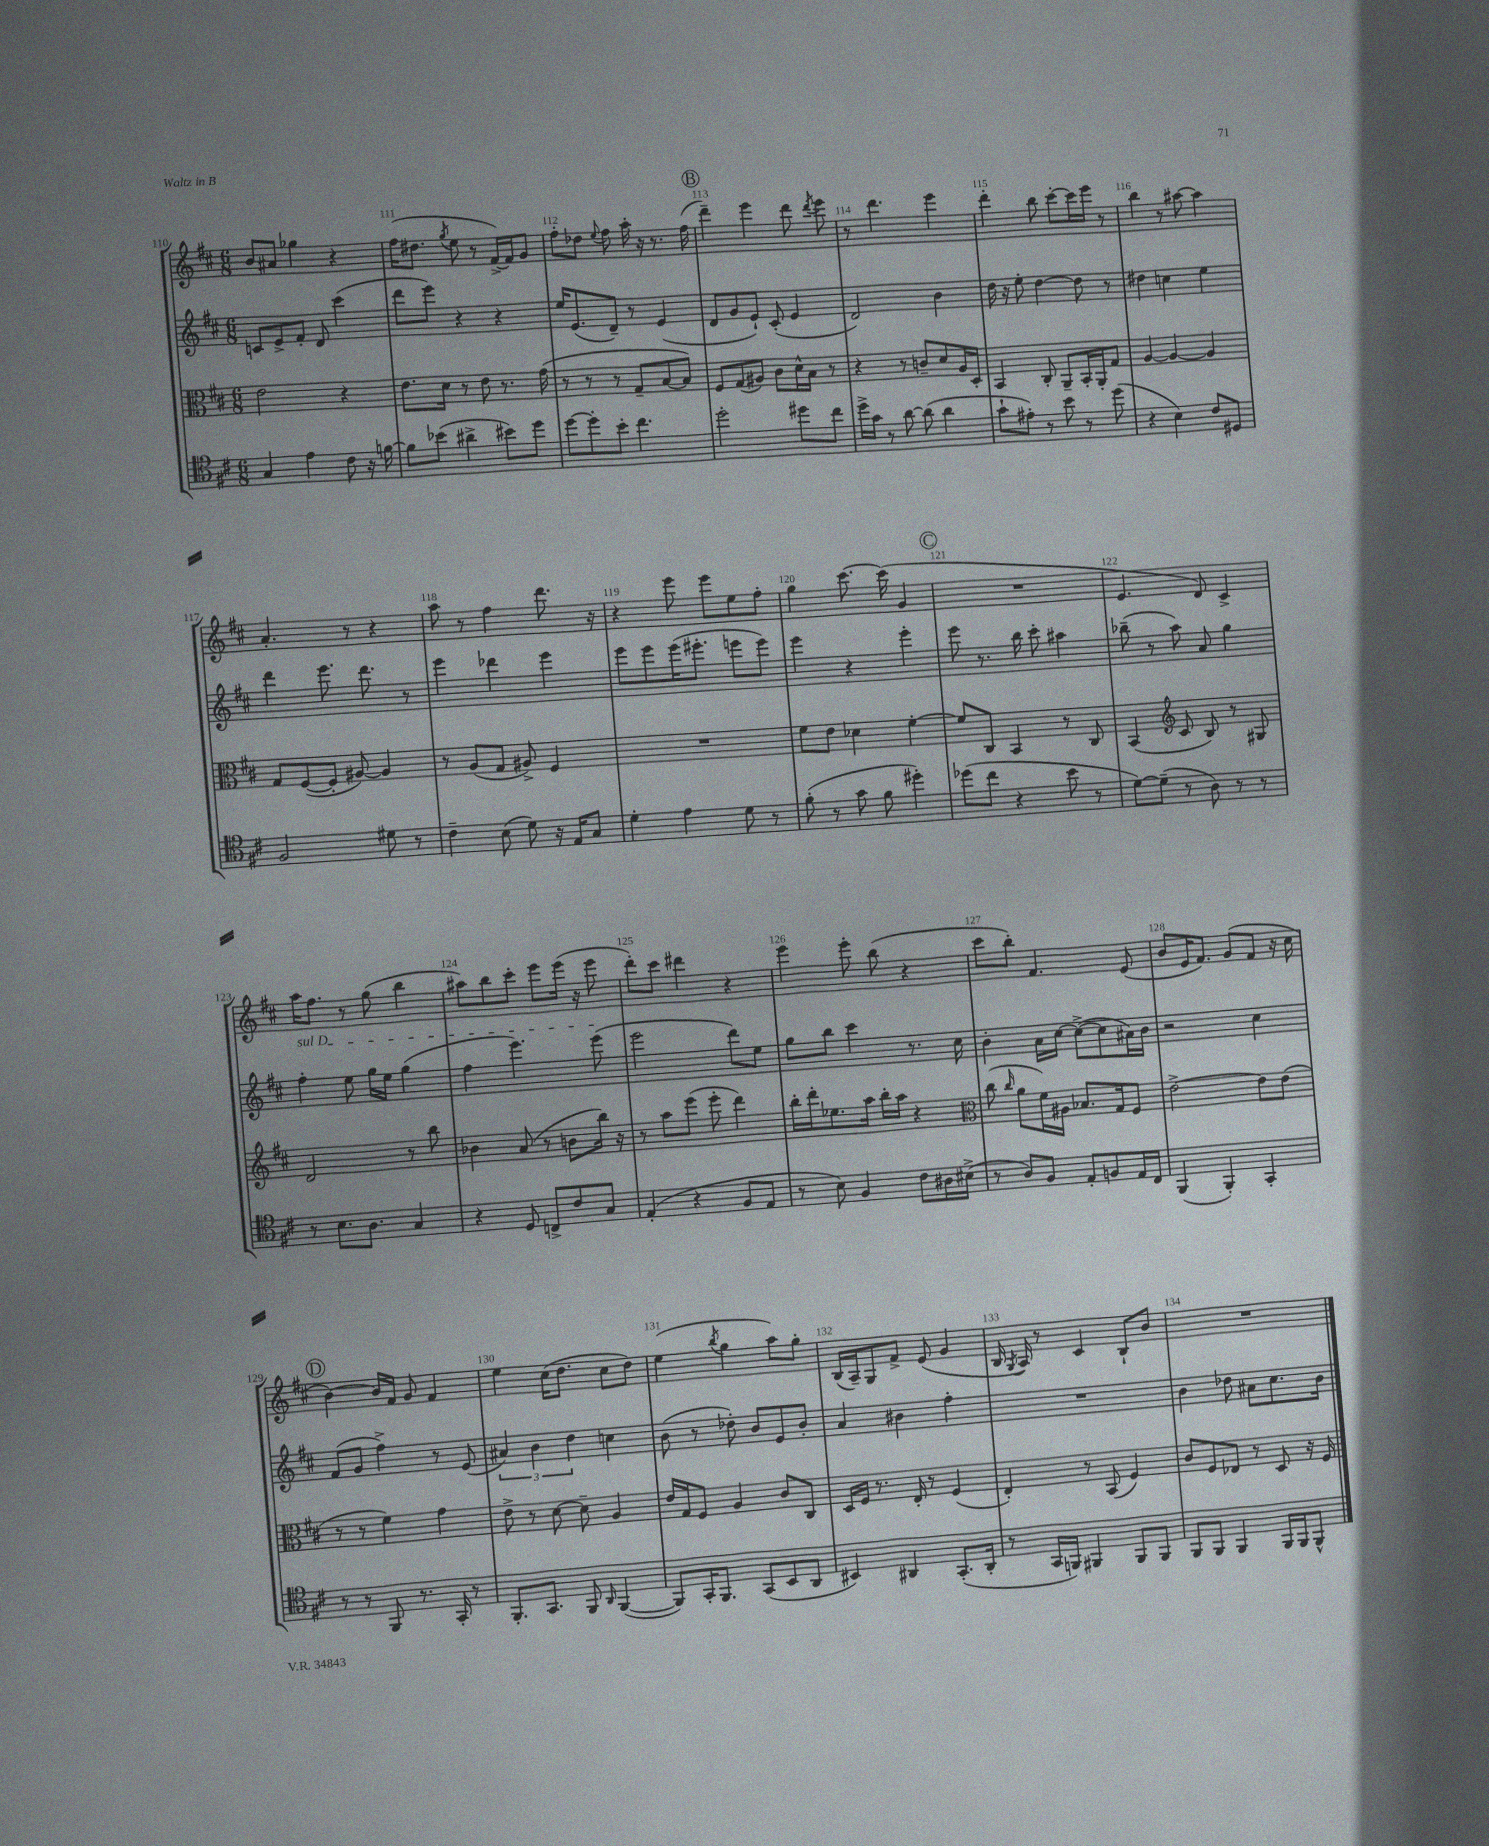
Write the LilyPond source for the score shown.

<<
\new StaffGroup <<
\new Staff = "s0" {
    \clef treble \key d \major \numericTimeSignature \time 6/8
    \autoBeamOff b'8[ ais'8] ges''4 r4 |
    fis''16[( dis''8.] \acciaccatura { g''8 } e''8 r8 fis'16[~->) fis'16 g'8] |
    fis''8[-. des''8] \appoggiatura { e''8 } fis''8 a''16-. r16 r8. fis''16( |
    \mark \markup { \circle "B" } d'''4--) e'''4 d'''8 \acciaccatura { d'''8 } e'''8 |
    r8 d'''4. e'''4 |
    d'''4-. b''8 cis'''8[~-. cis'''16 e'''16] r8 |
    b''4 r8 ais''8~ ais''4 |
    a'4.-. r8 r4 |
    a''8 r8 fis''4 d'''8. r16 |
    r4 e'''8 e'''8[ e''8 fis''8]-. |
    g''4 cis'''8.~ cis'''16( g'4 |
    \mark \markup { \circle "C" } R2. |
    e'4. d'8) cis'4-> |
    a''16[ fis''8.] r8 g''8( b''4 |
    ais''8[) b''8 cis'''8]-. e'''8[ e'''16]( r16 e'''8 |
    d'''8[-.) cis'''8] dis'''4 r4 |
    e'''4 e'''8-. b''8( r4 |
    cis'''8[ b''8]-.) fis'4. e'8( |
    b'8[ e'16 fis'8.]) g'8[( fis'8] r16 cis''16 |
    \mark \markup { \circle "D" } b'4~) b'16[ fis'16] g'8 fis'4 |
    e''4 cis''16[( d''8.] cis''8[ d''8]) |
    e''4( \acciaccatura { b''8 } g''4 a''8[) g''8]-. |
    b16[( a16--) g8 fis'8]-> e'8( g'4 |
    b16 \acciaccatura { g8 } a16) r8 cis'4 b8[-! b'8] |
    R2. \bar "|." |
}
\new Staff = "s1" {
    \clef treble \key d \major \numericTimeSignature \time 6/8
    \autoBeamOff c'8[ e'8-> fis'8]-. d'8 cis'''4( |
    d'''8[ e'''8]) r4 r4 |
    e''16[ e'8.( d'8]--) r8 e'4( |
    \mark \markup { \circle "B" } d'8[ g'8 e'8]-!) cis'8-.( e'4 |
    d'2) b'4 |
    d''16 r16 e''8-. d''4~ d''8 r8 |
    dis''4 c''4 e''4 |
    d'''4 e'''8. d'''8. r8 |
    e'''4 des'''4 e'''4 |
    e'''8[ e'''8 e'''16( eis'''8.]-. e'''8[ e'''8]) |
    e'''4 r4 e'''4-. |
    \mark \markup { \circle "C" } e'''8 r8. b''16 cis'''8-. ais''4 |
    bes''8--( r8 a''8) a'8 g''4 |
    \once \override TextSpanner.bound-details.left.text = \markup { \italic "sul D" } fis''4-.\startTextSpan e''8 g''16[ e''16] g''4( |
    fis''4 e'''4.) e'''8\stopTextSpan( |
    e'''2 d'''8[) e''8] |
    g''8[ b''8] cis'''4 r8. cis''16 |
    b'4-. a'16[ cis''16]~ cis''8[~->( cis''8 ais'16) b'16] |
    r2 cis''4 |
    \mark \markup { \circle "D" } fis'8[( g'8] fis''4->) r8 e'8( |
    \tuplet 3/2 { ais'4) b'4 d''4 } c''4 |
    b'8( r8 des''8-.) b'8[ e'8 b'8]-. |
    a'4 bis'4 fis''4-. |
    R2. |
    b'4 des''8 ais'8[ cis''8. b'16] \bar "|." |
}
\new Staff = "s2" {
    \clef alto \key d \major \numericTimeSignature \time 6/8
    \autoBeamOff e'2 r4 |
    e'8.[ d'16] r8 e'8 r8. g'16( |
    r8 r8 r8 g8[-- b8~ b8]) |
    \mark \markup { \circle "B" } fis8[ g8( ais8]) cis'8[ d'16-^ b16] r8 |
    r4 r8 c'8[-- d'8 a16 d16]-. |
    b,4 cis8-. a,8[-- b,16-. a,16-. g8] |
    a4~ a4~ a4 |
    g8[ fis8~( fis8]-. ais8~) ais4 |
    r8 a8[( g8] ais8->) fis4 |
    R2. |
    fis'8[ e'8] des'4 fis'4~-. |
    \mark \markup { \circle "C" } fis'8[ cis8] b,4 r8 cis8 |
    b,4( \clef treble cis'8 b8) r8 gis8 |
    d'2 r8 b''8 |
    bes'4 a'8( r8 b'8[ b''16]) r16 |
    r8 a''8[ e'''8]( e'''8-. d'''4) |
    b''16[-. d'''16-. ees''8. a''16] b''16[-. a''16] r4 |
    \clef alto cis''8( \grace { cis''16 } a'8[ fis'16) ais16] bes8.[ g16 fis8] |
    e'2~-> e'8[ e'8]( |
    \mark \markup { \circle "D" } r8 r8 fis'4) g'4 |
    e'8-> r8 d'8~ d'8-- a4 |
    e'16[ g16 fis8] a4 cis'8[ cis8] |
    d16[ fis16] r8. e16-. r8 fis4( |
    e4-.) r8 b,8( fis4) |
    cis'8[ fis8 ees8] r8 d8 r16 fis16 \bar "|." |
}
\new Staff = "s3" {
    \clef tenor \key d \major \numericTimeSignature \time 6/8
    \autoBeamOff g4 e'4 cis'8 r16 f'16~ |
    f'8[ bes'8]( ais'4-> bis'8[) d''8] |
    d''8[~ d''8-. b'8]-. cis''4. |
    \mark \markup { \circle "B" } d''2-. dis''8[ cis''8] |
    d''16[-> g'16] r8 a'8~ a'8( a'4 |
    g'8[-! eis'8]-.) r8 b'8 r8 d''8( |
    r4 b4) cis'8[ dis8] |
    fis2 dis'8 r8 |
    cis'4-- b8( d'8) r16 e16[ g8] |
    d'4-. e'4 d'8 r8 |
    fis'8-.( r8 g'8 fis'8 dis''4-.) |
    \mark \markup { \circle "C" } des''8[( cis''8] r4 b'8 r8 |
    d'8[~) d'8]--( r8 a8) r8 r8 |
    r8 b8.[ a8.] g4 |
    r4 d8 c8[-> cis'8 g8] |
    e4-.( r4 fis8[ e8] |
    r8 b8) fis4 cis'8[ ais16 bis16]->( |
    r8 a8[) fis8] e8[-. f8 e16 cis16] |
    fis,4( fis,4-.) g,4-. |
    \mark \markup { \circle "D" } r8 r8 fis,8 r8. g,16-. r8 |
    fis,8.[-. g,8.] fis,8 \grace { a,16 } fis,4~( |
    fis,8[) g,16-. fis,8.] g,8[( b,8 a,8] |
    bis,4) ais,4 g,8.[-.( ais,16]-. |
    r8 g,16[ f,16]) fis,4 fis,8[ fis,8] |
    fis,8[ fis,8] fis,4 fis,16[ fis,16 fis,8]-^ \bar "|." |
}
>>
>>
\layout { \context { \Score currentBarNumber = #110 \override BarNumber.break-visibility = ##(#f #t #t) barNumberVisibility = #all-bar-numbers-visible } }
